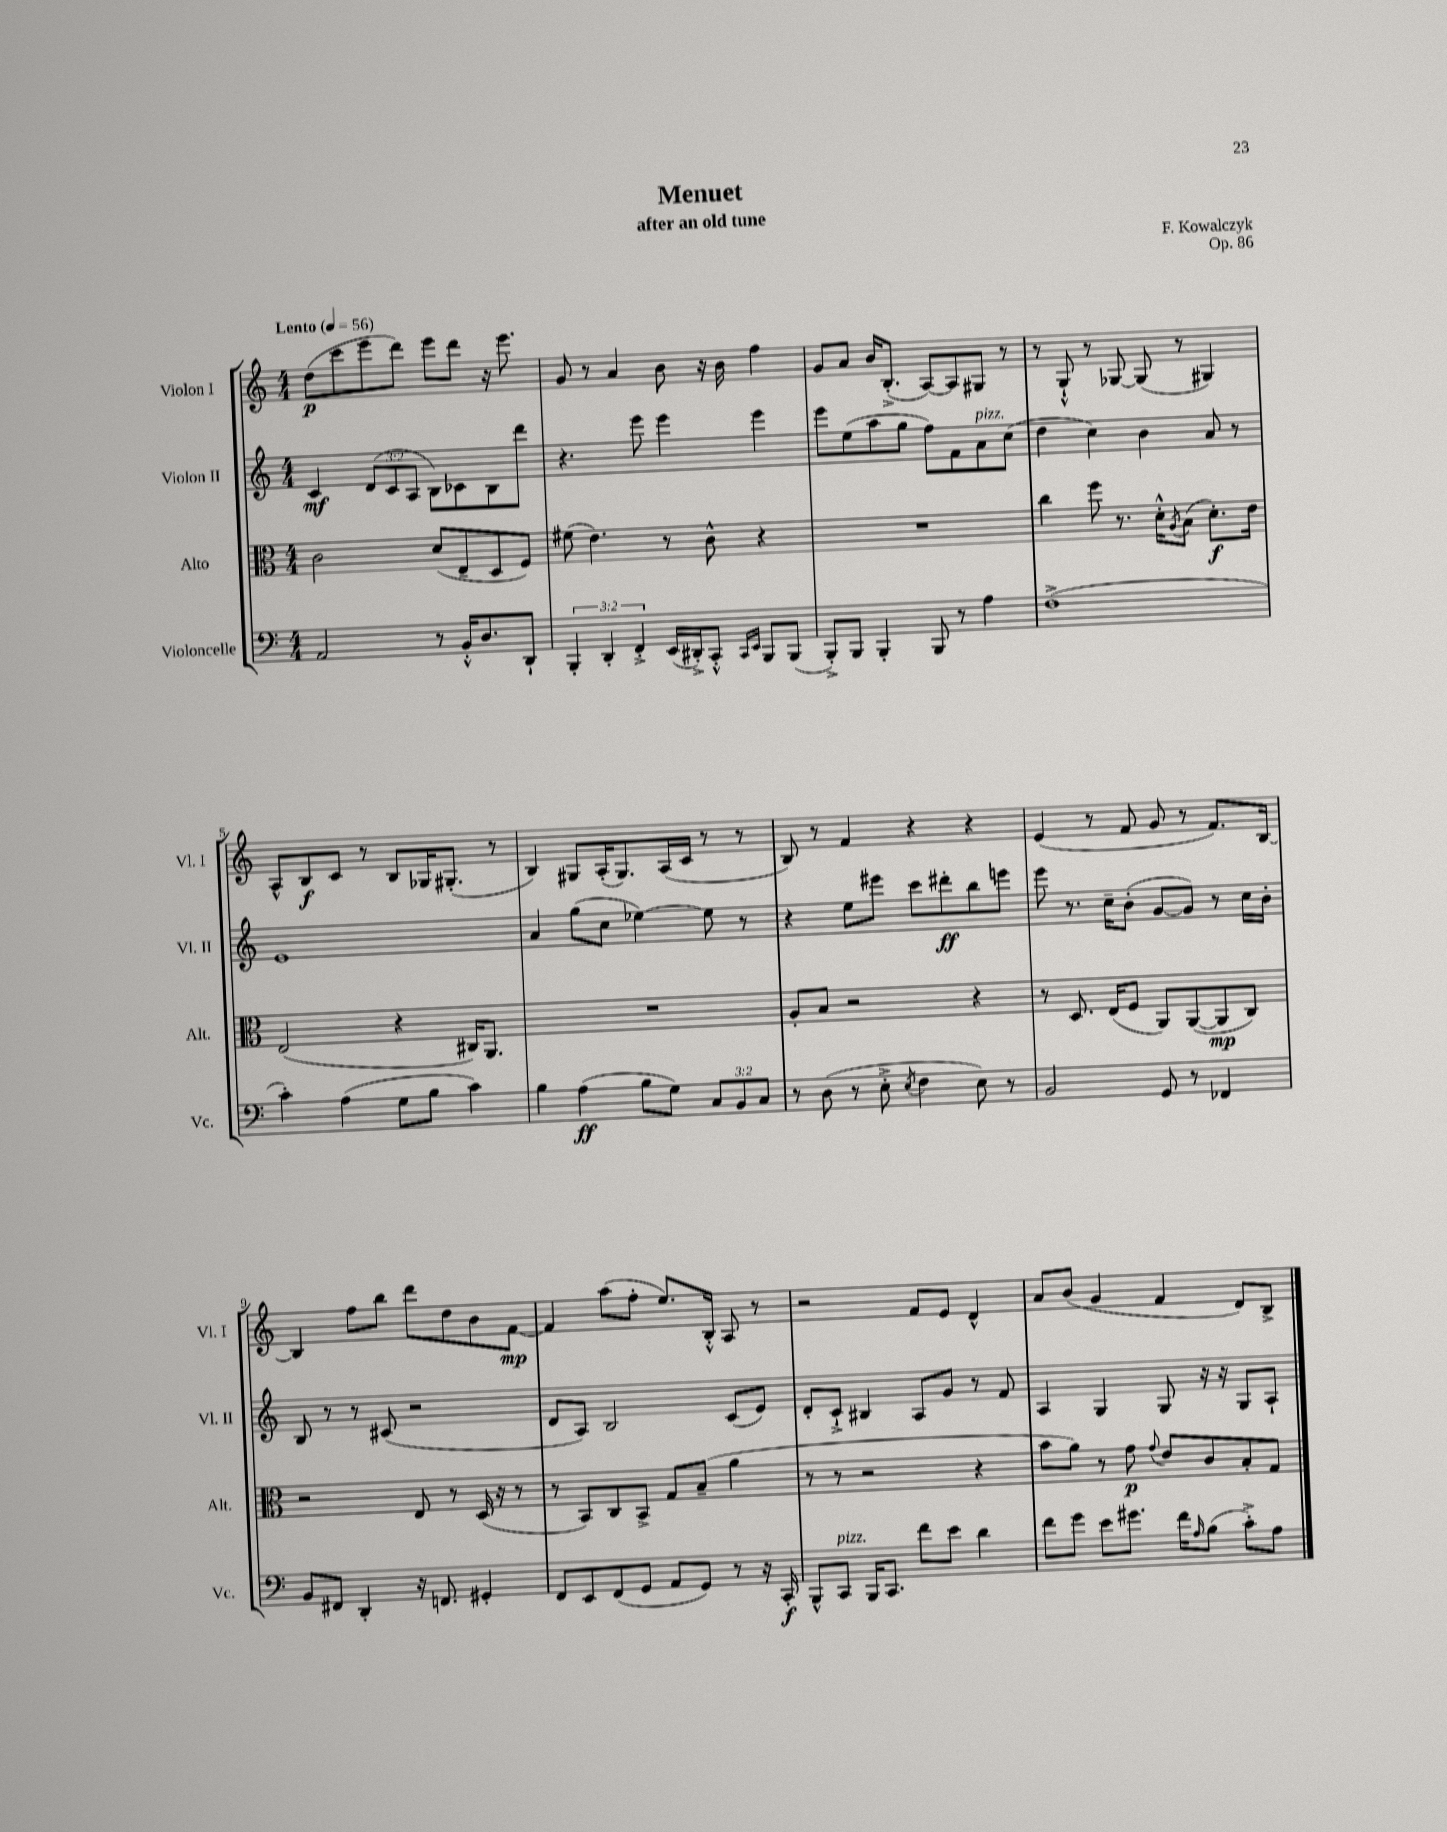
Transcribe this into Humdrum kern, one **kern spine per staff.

**kern	**dynam	**kern	**dynam	**kern	**dynam	**kern	**dynam
*part4	*part4	*part3	*part3	*part2	*part2	*part1	*part1
*staff4	*staff4	*staff3	*staff3	*staff2	*staff2	*staff1	*staff1
*I"Violoncelle	*	*I"Alto	*	*I"Violon II	*	*I"Violon I	*
*I'Vc.	*	*I'Alt.	*	*I'Vl. II	*	*I'Vl. I	*
*clefF4	*	*clefC3	*	*clefG2	*	*clefG2	*
*k[]	*	*k[]	*	*k[]	*	*k[]	*
*M4/4	*	*M4/4	*	*M4/4	*	*M4/4	*
*MM56	*	*MM56	*	*MM56	*	*MM56	*
=1	=1	=1	=1	=1	=1	=1	=1
!	!	!	!	!	!	!LO:TX:a:B:t=Lento	!
2AA/	.	2c\	.	4c/	mf	(8dd\L	p
.	.	.	.	.	.	8ccc\	.
.	.	.	.	(12d/L	.	8eee\	.
.	.	.	.	12c/	.	.	.
.	.	.	.	.	.	8ddd\J)	.
.	.	.	.	12A/J	.	.	.
8r	.	(8d/L	.	8B\L)	.	8eee\L	.
16BB'^^/KL	.	8E~/	.	8c-X\	.	8ddd\J	.
8.D/	.	.	.	.	.	.	.
.	.	8D/	.	8B\	.	16r	.
.	.	.	.	.	.	8.eee\	.
8DD`/J	.	8F/J)	.	8ddd\J	.	.	.
=2	=2	=2	=2	=2	=2	=2	=2
6BBB'/	.	(8f#X\	.	4.r	.	8g/	.
.	.	4.e\)	.	.	.	8r	.
6DD'/	.	.	.	.	.	.	.
.	.	.	.	.	.	4a/	.
6FF'^/	.	.	.	.	.	.	.
.	.	.	.	8eee\	.	.	.
(16EE/LL	.	8r	.	4eee\	.	8b\	.
16DD#X'^/J)	.	.	.	.	.	.	.
8CC'^^/J	.	8c^^\	.	.	.	16r	.
.	.	.	.	.	.	16b\	.
16qqCC/LL	.	.	.	.	.	.	.
16qqEE/JJ	.	.	.	.	.	.	.
8BBB/L	.	4r	.	4eee\	.	4ff\	.
(8BBB/J	.	.	.	.	.	.	.
=3	=3	=3	=3	=3	=3	=3	=3
8BBB'^/L)	.	1r	.	8eee\L	.	8g/L	.
8BBB/J	.	.	.	(8ee\	.	8a/J	.
4BBB'/	.	.	.	8aa\	.	16b/KL	.
.	.	.	.	.	.	(8.B'^/J	.
.	.	.	.	8gg\J	.	.	.
8BBB/	.	.	.	8ff\L)	.	[8A/L)	.
8r	.	.	.	8f\	.	8A/]	.
!	!	!	!	!LO:TX:a:i:t=pizz.	!	!	!
4A\	.	.	.	8a\	.	8G#X/J	.
.	.	.	.	(8cc\J	.	8r	.
=4	=4	=4	=4	=4	=4	=4	=4
(1F^	.	4cc\	.	4dd\	.	8r	.
.	.	.	.	.	.	8G`^^/	.
.	.	8ff\	.	4cc\)	.	8r	.
.	.	8.r	.	.	.	[8G-X/	.
.	.	.	.	4b\	.	(8G-/]	.
.	.	16d'^^\KL	.	.	.	.	.
.	.	8qA/	.	.	.	.	.
.	.	(8B\J	.	.	.	8r	.
.	.	8.d'\L)	f	8a/	.	4G#X/)	.
.	.	.	.	8r	.	.	.
.	.	16e\Jk	.	.	.	.	.
!!LO:LB:g=z
=5	=5	=5	=5	=5	=5	=5	=5
4c'\)	.	(2E/	.	1e	.	8A^^/L	.
.	.	.	.	.	.	8B/	f
(4A\	.	.	.	.	.	8c/J	.
.	.	.	.	.	.	8r	.
8G\L	.	4r	.	.	.	8B/L	.
8B\J	.	.	.	.	.	16G-X/K	.
.	.	.	.	.	.	(8.G#X'/J	.
4c\)	.	16C#X/KL)	.	.	.	.	.
.	.	8.AA/J	.	.	.	.	.
.	.	.	.	.	.	8r	.
=6	=6	=6	=6	=6	=6	=6	=6
4B\	.	1r	.	4a/	.	4B/)	.
(4A\	ff	.	.	(8gg\L	.	8G#X/L	.
.	.	.	.	8cc\J	.	(16A'/K	.
.	.	.	.	.	.	8.G#/)	.
8B\L	.	.	.	[4ee-X\)	.	.	.
8G\J)	.	.	.	.	.	(16A/L	.
.	.	.	.	.	.	16c/JJ	.
12C/L	.	.	.	8ee-\]	.	8r	.
12BB/	.	.	.	.	.	.	.
.	.	.	.	8r	.	8r	.
12C/J	.	.	.	.	.	.	.
=7	=7	=7	=7	=7	=7	=7	=7
8r	.	8A'/L	.	4r	.	8B/)	.
(8D\	.	8B/J	.	.	.	8r	.
8r	.	2r	.	8ee\L	.	4f/	.
8E'^\	.	.	.	8eee#X\J	.	.	.
8qE/	.	.	.	.	.	.	.
4F\	.	.	.	8ccc\L	.	4r	.
.	.	.	.	8ddd#X'\	ff	.	.
8E\)	.	4r	.	8bb\	.	4r	.
8r	.	.	.	8eeen\J	.	.	.
=8	=8	=8	=8	=8	=8	=8	=8
2BB/	.	8r	.	8eee\	.	(4e/	.
.	.	8.D/	.	8.r	.	.	.
.	.	.	.	.	.	8r	.
.	.	(16E/KL	.	16cc~\KL	.	.	.
.	.	8F/J	.	(8b'\J	.	8f/	.
8GG/	.	8AA/L)	.	[8g/L	.	8g/	.
8r	.	([8AA/	.	8g/J])	.	8r	.
4FF-X/	.	8AA/]	mp	8r	.	8.f/L)	.
.	.	8C/J)	.	16cc\LL	.	.	.
.	.	.	.	16b'\JJ	.	[16B/Jk	.
!!LO:LB:g=z
=9	=9	=9	=9	=9	=9	=9	=9
8BB/L	.	2r	.	8B/	.	4B/]	.
8FF#X/J	.	.	.	8r	.	.	.
4DD'/	.	.	.	8r	.	8ff\L	.
.	.	.	.	(8c#X/	.	8bb\J	.
16r	.	8E/	.	2r	.	8ddd\L	.
8.FFn/	.	.	.	.	.	.	.
.	.	8r	.	.	.	8dd\	.
4GG#X'/	.	(16D/	.	.	.	8b\	.
.	.	16r	.	.	.	.	.
.	.	8r	.	.	.	[8f\J	mp
=10	=10	=10	=10	=10	=10	=10	=10
8FF/L	.	8r	.	8d/L	.	4f/]	.
8EE/	.	8BB/L)	.	8A/J)	.	.	.
(8FF/	.	8C/	.	2B/	.	(8aa\L	.
8GG/J	.	8BB^/J	.	.	.	8ff'\J	.
8AA/L	.	8G/L	.	.	.	8.ee/L)	.
8GG/J)	.	(8B~/J	.	.	.	.	.
.	.	.	.	.	.	16B'^^/Jk	.
8r	.	4a\	.	(8c/L	.	8A/	.
16r	.	.	.	8e/J)	.	8r	.
16CC'/	f	.	.	.	.	.	.
=11	=11	=11	=11	=11	=11	=11	=11
8BBB^^/L	.	8r	.	8d'/L	.	2r	.
!LO:TX:a:i:t=pizz.	!	!	!	!	!	!	!
8CC/J	.	8r	.	8c`^/J	.	.	.
16BBB/KL	.	2r	.	4B#X/	.	.	.
8.CC/J	.	.	.	.	.	.	.
8f\L	.	.	.	8A/L	.	8f/L	.
8e\J	.	.	.	8g/J	.	8e/J	.
4d\	.	4r	.	8r	.	4d^^/	.
.	.	.	.	8f/	.	.	.
=12	=12	=12	=12	=12	=12	=12	=12
8f\L	.	8b\L	.	4A/	.	8a/L	.
8g\J	.	8a\J)	.	.	.	(8b/J	.
8e\L	.	8r	.	4G/	.	4g/	.
8.g#X\J	.	8g\	p	.	.	.	.
.	.	8qqg/	.	.	.	.	.
.	.	8e/L	.	8G/	.	4f/	.
16f\KL	.	.	.	.	.	.	.
16qqA/	.	.	.	.	.	.	.
(8B\J	.	8c/	.	16r	.	.	.
.	.	.	.	16r	.	.	.
8c'^\L)	.	8B'/	.	8G/L	.	8d/L)	.
8A\J	.	8G/J	.	8A`/J	.	8B^/J	.
==	==	==	==	==	==	==	==
*-	*-	*-	*-	*-	*-	*-	*-
